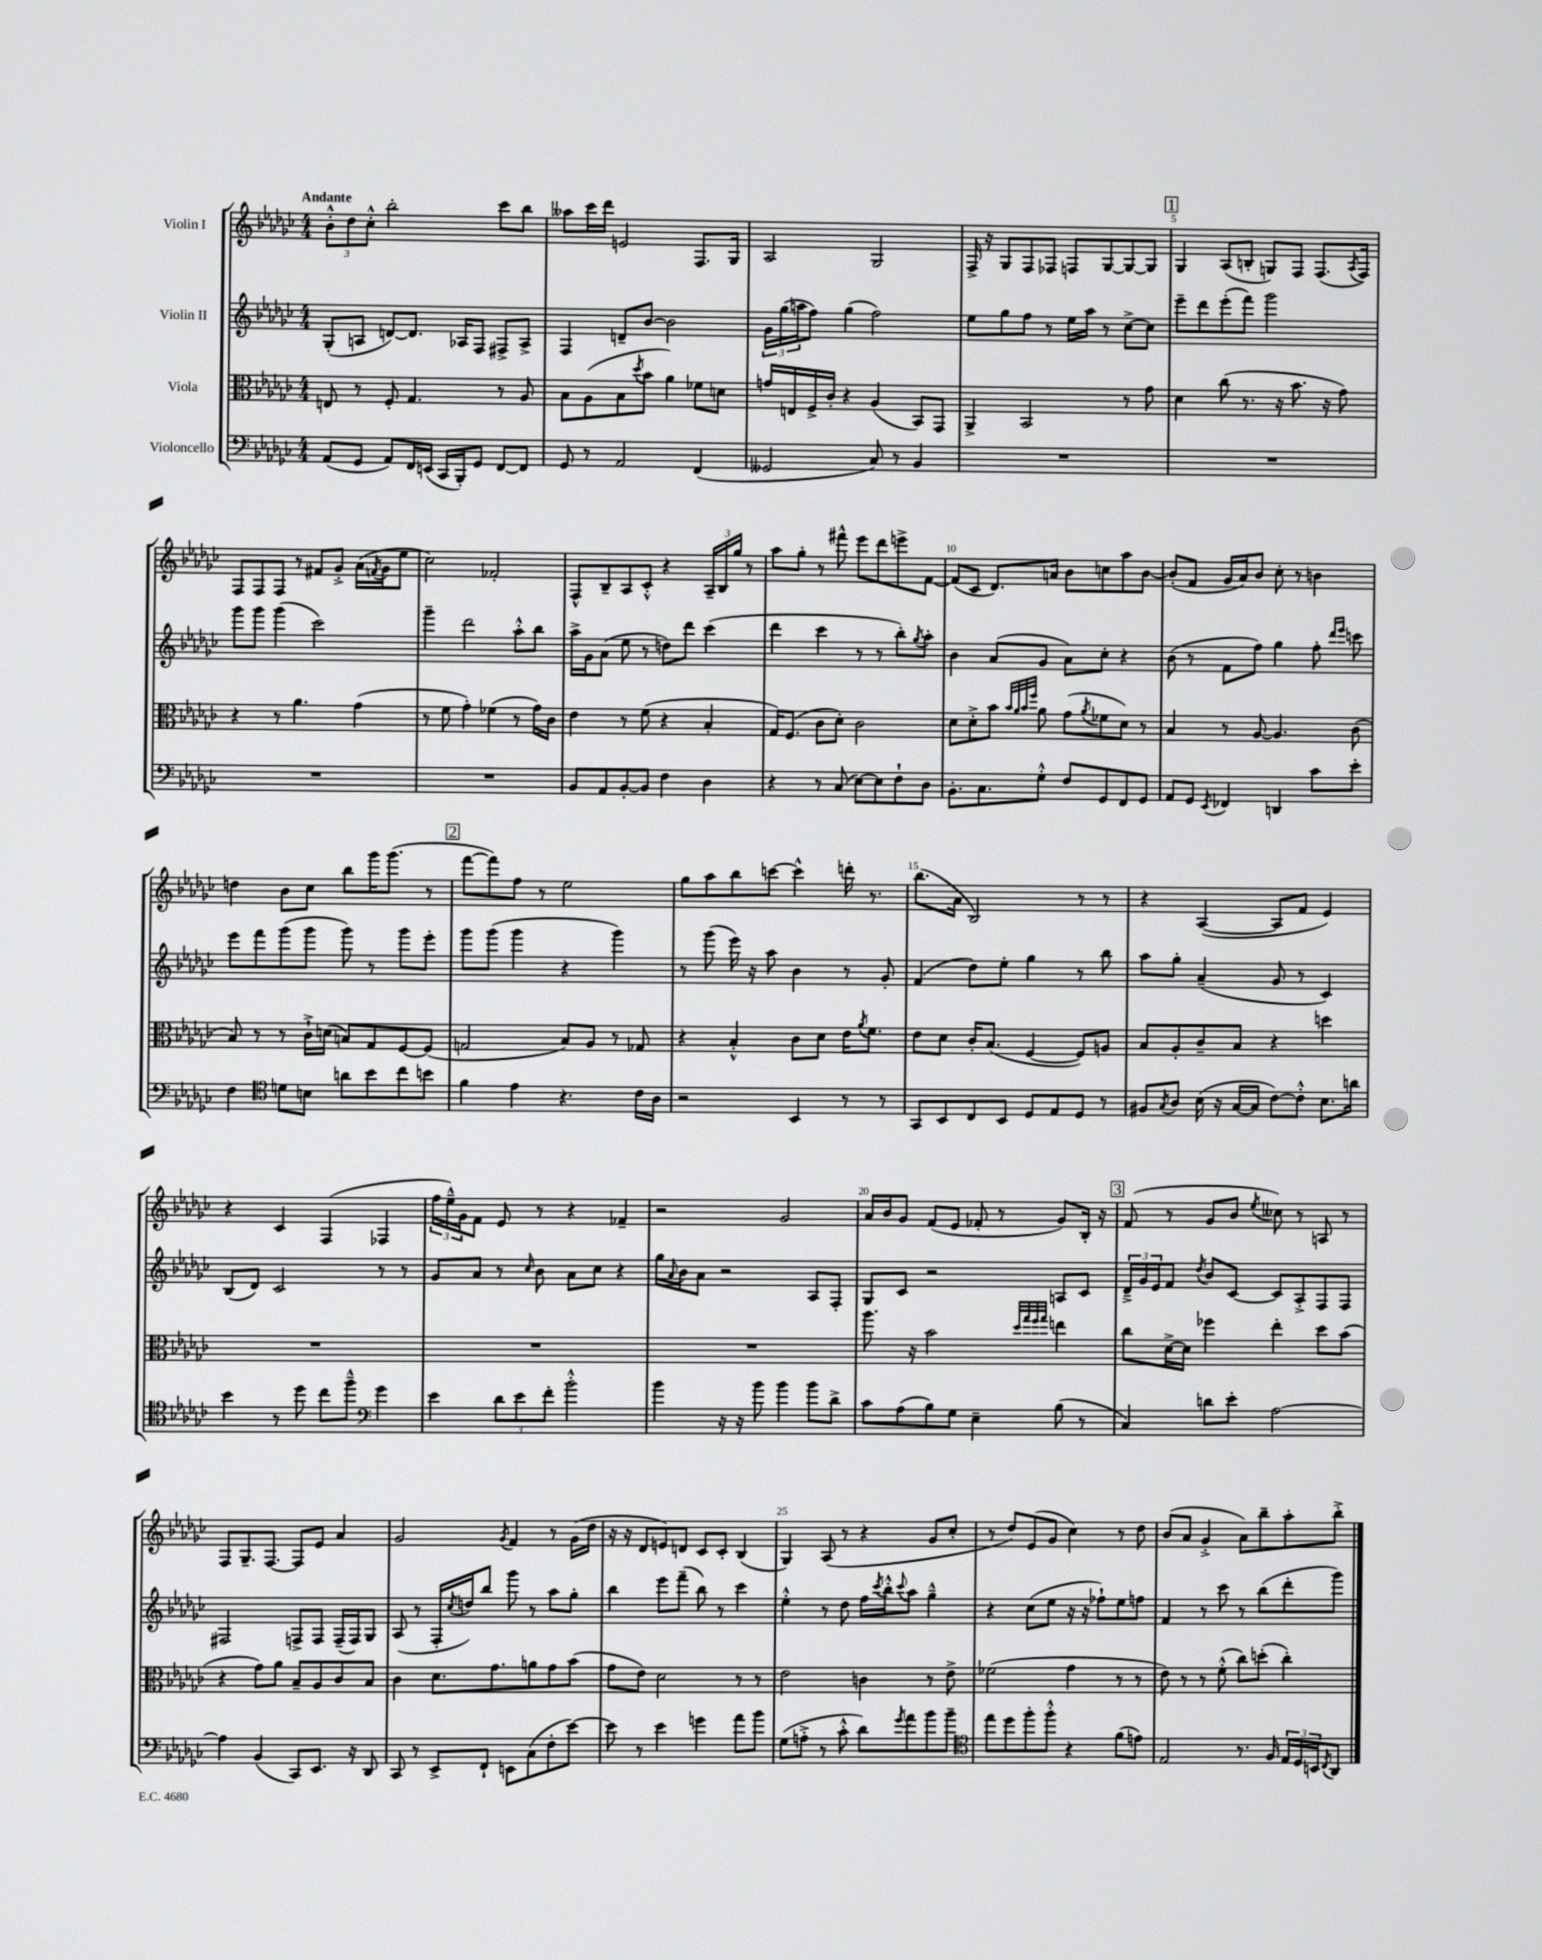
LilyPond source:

<<
\new StaffGroup <<
\new Staff = "s0" \with { instrumentName = "Violin I" } {
    \clef treble \key ges \major \numericTimeSignature \time 4/4 \tempo "Andante"
    \tuplet 3/2 { bes'8-.-^ des''8 ces''8-.-^ } bes''2-. ces'''8 bes''8 |
    aeses''8 ces'''16 des'''16 e'2 f8. ges16 |
    aes2 ges2 |
    f16-> r16 ges8 f8 fes8 f8 ges8~ ges8~ ges8 |
    \mark \markup { \box "1" } ges4 aes8( b8-. g8) f8 f8.( \acciaccatura { aes8 } f16) |
    f8 f8 f8 r8 fis'8 ges'8-.-> aes'16( \acciaccatura { f'8 } ges'16 ees''8 |
    ces''2) fes'2-. |
    f8-^ bes8-- aes8 ces'8-.-^ r4 \tuplet 3/2 { aes16-- bes16 ges''16 } r8 |
    aes''8 ges''8-. r8 fis'''8-^ ees'''8 des'''8 e'''8-> f'8~ |
    f'8( ces'8 des'8.) a'16 bes'8 c''8 aes''8 bes'8~ |
    bes'8-.( f'8 ges'16 aes'16) bes'8 ces''8-. r8 b'4 |
    d''4 bes'8 ces''8 bes''8 ges'''16 ges'''8.( r8 |
    \mark \markup { \box "2" } f'''8~ f'''8) f''8 r8 ees''2 |
    ges''8 aes''8 bes''8 c'''8~ c'''4-^ d'''16-. r8. |
    bes''8.( aes'16 bes2) r8 r8 |
    r4 aes4~( aes8 f'8 ees'4) |
    r4 ces'4 f4( fes4 |
    \tuplet 3/2 { f''16 ees''16---^) ges'16 } f'8 ees'8 r8 r4 fes'4-- |
    r2 ges'2 |
    aes'16 bes'16 ges'8 f'8( ees'8 fes'8-. r8 ges'8) bes16-. r16 |
    \mark \markup { \box "3" } f'8( r8 ges'8 bes'8 \acciaccatura { ees''8 } ceses''8) r8 a8 r8 |
    f8 ges8.-- f8.~ f8 ees'8 aes'4 |
    ges'2 \acciaccatura { ges'8 } f'4 r8 ges'16( des''16 |
    r16 r16 des'8 e'8) d'8 ces'8 ces'8-. bes4( |
    ges4) aes8( r8 r4 ges'8 ces''8-. |
    r8 des''8) ees'8( ges'8 ces''4) r8 des''8 |
    bes'8( aes'8 ges'4-.-> aes'8) bes''8-- aes''8-. bes''8-.-> \bar "|." |
}
\new Staff = "s1" \with { instrumentName = "Violin II" } {
    \clef treble \key ges \major \numericTimeSignature \time 4/4
    ges8-.( a8 d'8~) d'8. aes16 f8 fis8-> aes8-> |
    f4 d'8-- bes'8~ bes'2 |
    \tuplet 3/2 { ges'16 ges''16( a''16 } f''8) ges''4( f''2) |
    ees''8 ges''8 f''8 r8 ees''16 aes''16 r8 ces''8~-> ces''8 |
    \mark \markup { \box "1" } ees'''8-- des'''8 ees'''8-.( f'''8) ges'''2 |
    ges'''8 ges'''8 ges'''4( ces'''2) |
    ges'''4-- des'''2 aes''8-.-^ bes''8 |
    aes''16-> ges'16 aes'8( ees''8 r8 d''8) des'''8 ces'''4( |
    des'''4 ces'''4 r8 r8 bes''8-.) \acciaccatura { ges''8 } aes''8-. |
    bes'4 aes'8( ges'8 aes'8) ces''8-. r4 |
    bes'8( r8 f'8 f''8) ges''4 f''8-. \grace { des'''16 ees'''16 } c'''8 |
    ees'''8 f'''8 ges'''8( ges'''8 ges'''8) r8 ges'''8 ees'''8-. |
    \mark \markup { \box "2" } ges'''8 ges'''8( ges'''4 r4 ges'''4) |
    r8 ges'''8( ees'''16) r16 aes''8 bes'4 r8 ges'8-. |
    f'4( des''8) ees''8-. ges''4 r8 bes''8 |
    aes''8 ges''8-. aes'4--( ges'8 r8 ces'4) |
    bes8( des'8) ces'2 r8 r8 |
    ges'8 aes'8 r8 \grace { ces''16 } bes'8 aes'8 ces''8 r4 |
    ges''16 \appoggiatura { aes'8 } bes'16 aes'8 r2 aes8 f8-. |
    ges8 ces'8 r2 a8 ces'8 |
    \mark \markup { \box "3" } \tuplet 3/2 { des'16---> ges'16 ees'16 } f'8 \acciaccatura { des''8 } bes'8 ces'8~ ces'8 aes8-.-> f8 f8 |
    fis2 f8-> f8 f16--( f16) ges8 |
    aes8( r8 f16-. \acciaccatura { ces''8 } d''16) bes''8 ges'''8 r8 aes''8 ges''8-. |
    bes''4 ees'''8 f'''8--( bes''8) r8 ces'''4 |
    ees''4-.-^ r8 des''8 f''16 \acciaccatura { ces'''8 } bes''16-.-^ \appoggiatura { ces'''8 } aes''8 ges''4---^ |
    r4 ces''8( ees''8 r16 r16 fes''8-!) ees''8 f''8 |
    f'4 r8 ces'''8 r8 bes''8( des'''8-. ges'''8) \bar "|." |
}
\new Staff = "s2" \with { instrumentName = "Viola" } {
    \clef alto \key ges \major \numericTimeSignature \time 4/4
    e8 r8 f8-. ges4. r8 aes8 |
    bes8 aes8( bes8 \acciaccatura { des''8 } bes'8 aes'4) fes'8 d'8 |
    g'16 e16 f16-> ces'16-. r4 aes4( bes,8) ges,8 |
    aes,4-> bes,2 r8 ges'8 |
    \mark \markup { \box "1" } des'4 ces''8( r8. r16 bes'8. r16 ges'8) |
    r4 r8 aes'4. ges'4( |
    r8 f'8 ges'4-.) fes'4( r8 ges'16) ces'16 |
    ees'4 r8 f'8( r4 bes4-. |
    ges16) f8.( ces'8 des'8-.) ces'2 |
    des'8 des'8-.-> bes'8 \grace { bes'32 aes'32 bes'32 f''32 } aes'8 ges'8( \acciaccatura { aes'8 } fes'8 des'8) r8 |
    bes4 r8 aes8~ aes4. ces'8( |
    bes8) r8 r8 ces'16-!-> d'16( b8) ges8 f8~ f8( |
    \mark \markup { \box "2" } g2 bes8) aes8 r8 ges8 |
    r4 bes4-.-^ ces'8 des'8 ees'16 \acciaccatura { aes'8 } f'8. |
    ees'8 des'8 ces'16-. bes8.( f4~ f8) a8 |
    bes8 aes8-. ces'8-- bes8 r4 d''4 |
    R1 |
    R1 |
    R1 |
    aes''8. r16 bes'2 \grace { des''32 ges''32 f''32 ges''32 } e''4 |
    \mark \markup { \box "3" } ces''8 des'16~-> des'16 fes''4 ees''4-. des''8 bes'8( |
    r4 ges'8) aes'8 bes8-- aes8 ces'8 bes8 |
    ces'4 des'8. ges'8. a'8 ges'8 bes'8( |
    ges'8 ees'8) des'2 r8 r8 |
    ees'2 c'4 r8 ees'8-> |
    fes'2( ges'4 r8 r8 |
    ees'8) r8 r8 f'8-.-^( ces''8) d''8-.( ces''4-.) \bar "|." |
}
\new Staff = "s3" \with { instrumentName = "Violoncello" } {
    \clef bass \key ges \major \numericTimeSignature \time 4/4
    aes,8( ges,8 aes,8) f,16 e,16( ces,16 bes,,16-.) ges,8 f,8~ f,8 |
    ges,8 r8 aes,2 f,4( |
    geses,2 ces8) r8 bes,4 |
    R1 |
    \mark \markup { \box "1" } R1 |
    R1 |
    R1 |
    bes,8 aes,8 bes,8~-. bes,8 f4 des4 |
    r4 r8 ces8( ees8~) ees8 f8-! des8 |
    bes,8.-. ces8. ges8-.-^ f8 ges,8 f,8 ges,8 |
    aes,8 ges,8 \acciaccatura { ees,8 } fes,4 d,4 ces'8 ees'8-. |
    f4 \clef tenor d'8 b8 a'8 bes'8 ces''8 b'8 |
    \mark \markup { \box "2" } f'4 ees'4 r4. ces'16 aes16 |
    r2 bes,4 r8 r8 |
    ges,8 bes,8 ces8 bes,8 des8 ees8 des8 r8 |
    fis8 \acciaccatura { ges8 } aes8 bes16( r16 ges16~ ges16 ces'8~) ces'8-.-^ bes8. a'16 |
    bes'4 r8 des''8 ces''8 f''8---^ \clef bass ges'4 |
    ees'4 \tuplet 3/2 { des'8 ees'8 f'8-. } bes'2-.-^ |
    bes'4 r16 r16 bes'8 bes'4 bes'8 des'8-> |
    ces'8 aes8( bes8) ges8 ees4-- bes8( r8 |
    \mark \markup { \box "3" } ces4) d'8 ees'8-. aes2~ |
    aes4 bes,4( ces,8) ees,8. r16 des,8 |
    ces,8 r8 ees,8-> f,8-! e,8 ces8( f8-. ees'8~) |
    ees'8 r8 ees'4 g'4 aes'8 bes'8 |
    ges8( a8-.-> r8 ces'8-.-^ des'8) \acciaccatura { ges'8 } aes'8 bes'8 bes'8-- |
    \clef tenor ees''8 des''8 f''8-. f''8-.-^ r4 f'8( e'8) |
    ees2 r8. f16 \tuplet 3/2 { ees16 des16 b,16 } \acciaccatura { ces8 } aes,8 \bar "|." |
}
>>
>>
\layout { \context { \Score \override BarNumber.break-visibility = ##(#f #t #t) barNumberVisibility = #(every-nth-bar-number-visible 5) } }
